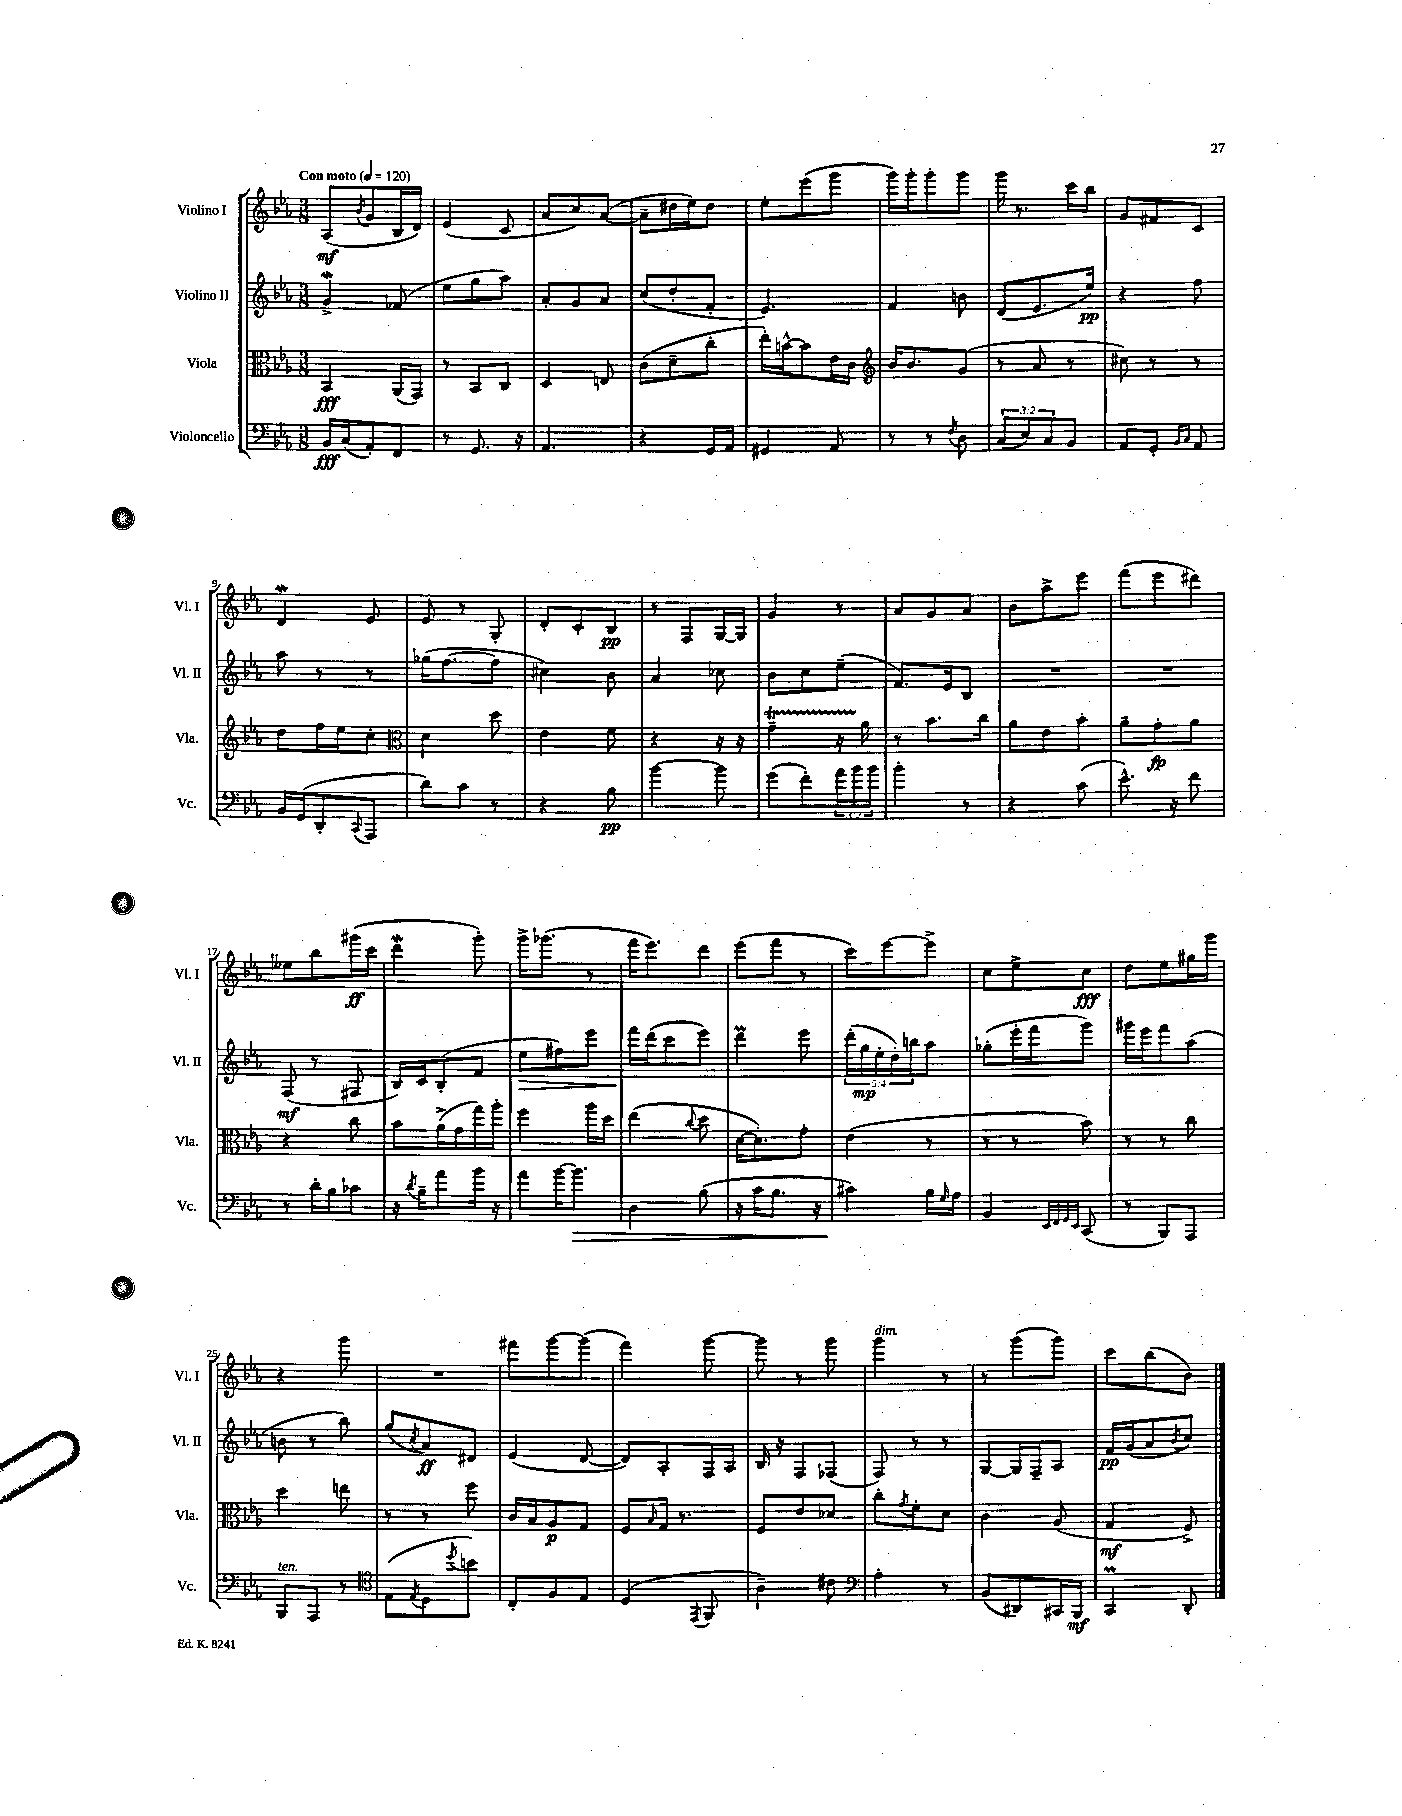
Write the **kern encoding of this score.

**kern	**kern	**kern	**kern
*staff4	*staff3	*staff2	*staff1
*clefF4	*clefC3	*clefG2	*clefG2
*k[b-e-a-]	*k[b-e-a-]	*k[b-e-a-]	*k[b-e-a-]
*M3/8	*M3/8	*M3/8	*M3/8
*MM120	*MM120	*MM120	*MM120
16BB-	4BB-	4g^	(8A-
(16C	.	.	.
.	.	.	8qb-
8AA-')	.	.	8g
8FF	(16AA-	(8f-	16B-
.	16GG)	.	16d)
=	=	=	=
8r	8r	8ee-	(4e-
8.GG	8BB-	8gg	.
.	8C	8aa-)	8c
16r	.	.	.
=	=	=	=
4.AA-	4D	8a-'	8a-
.	.	8g	8cc)
.	8E	8a-	([8a-
=	=	=	=
4r	(8c	(8cc	8a-~]
.	8d~	8dd'	16dd#
.	.	.	16ee-)
16GG	8cc'	8f'	8dd#
16AA-	.	.	.
=	=	=	=
4GG#	16ee-')	4.e-)	8ee-'
.	[16b^^	.	.
.	8b]	.	(8eee-
8AA-	16e-	.	8ggg
.	16c	.	.
=	=	=	=
*	*clefG2	*	*
8r	16b-	4f	16ggg)
.	8.b-	.	16ggg'
8r	.	.	8ggg'
8qF	.	.	.
8D	(8g	8b	8ggg
=	=	=	=
(12C	8r	(8d	16ggg
.	.	.	8.r
12E-)	.	.	.
.	8a-	8.e-	.
12C	.	.	.
8BB-	8r	.	16ccc
.	.	16ee-)	16bb-
=	=	=	=
8AA-	8cc#)	4r	8g
8GG'	8r	.	8f#
16qqBB-	.	.	.
16qqC	.	.	.
8AA-	8r	8ff	8c
=	=	=	=
16BB-	8dd	8aa-	4d
(16GG	.	.	.
8DD'	16ff	8r	.
.	16ee-	.	.
8qqCC	.	.	.
8AAA-	8cc'	8r	8e-
=	=	=	=
*	*clefC3	*	*
8d)	4d	(16gg-	8e-
.	.	[8.ff	.
8c	.	.	8r
8r	8dd	8ff]	8G'
=	=	=	=
4r	4e-	4cc#)	8d'
.	.	.	8c'
8B-	8f	8b-	8B-
=	=	=	=
[4b-	4r	4a-	8r
.	.	.	8F
8b-]	16r	8cc-	[16G
.	16r	.	16G]
=	=	=	=
(8g	4g~	8b-	4g
8f')	.	8cc	.
24a-	16r	(8ee-~	8r
24b-	.	.	.
.	16a-	.	.
24b-	.	.	.
=	=	=	=
4b-'	8r	8.f)	8a-
.	8.b-	.	8g
.	.	16e-	.
8r	.	8B-	8a-
.	16cc	.	.
=	=	=	=
4r	8a-	4.r	8b-
.	8e-	.	8aa-^
(8c	8b-'	.	8eee-
=	=	=	=
8.e-^^)	8a-~	4.r	(8fff
.	8g'	.	8eee-
16r	.	.	.
8f	8a-	.	8ddd#)
=	=	=	=
8r	4r	(8F	8ee--
16d'	.	8r	8bb-
16B-	.	.	.
8c-	8cc	8F#	(16ggg#
.	.	.	16ccc
=	=	=	=
16r	8b-	16B-)	4ddd
8qd	.	.	.
16B-~	.	16c	.
8a-	(16a-^	(8B-'	.
.	16g	.	.
16b-	16gg)	8f	8ggg')
16r	16aa-'	.	.
=	=	=	=
8a-	4ff	8ee-	16ggg^
.	.	.	(8.ggg-
[16b-	.	8ff#)	.
8.b-]	.	.	.
.	16aa-	8eee-	8r
.	16dd	.	.
=	=	=	=
4D	(4ee-	16fff	16fff
.	.	(16ddd	8.eee-)
.	.	8ccc	.
.	8qqcc	.	.
(8B-	8dd	8eee-)	8ddd
=	=	=	=
16r	[16d	4ddd	(8eee-
16c	8.d'])	.	.
8.B-	.	.	8fff
.	8g'	8eee-	8r
16r	.	.	.
=	=	=	=
4c#)	(4e-	(20ddd'	8ccc)
.	.	20gg	.
.	.	20ee-'	.
.	.	.	[8eee-
.	.	20dd')	.
.	.	20bb	.
16B-	8r	8aa-	8eee-^]
16qqG	.	.	.
16A-	.	.	.
=	=	=	=
4BB-	8r	(8gg-'	8cc
.	8r	16eee-'	8ee-^
.	.	16fff	.
32qqEE-	.	.	.
32qqFF	.	.	.
32qqGG	.	.	.
32qqEE-	.	.	.
(8CC	8b-)	8ggg)	8cc
=	=	=	=
8r	8r	16ggg#	8dd
.	.	16eee-	.
8BBB-)	8r	8fff	8ee-
8AAA-	8cc	(8aa-	16gg#
.	.	.	16ggg
=	=	=	=
8BBB-	4dd	8b	4r
8AAA-	.	8r	.
8r	8ee	8bb-)	8ggg
=	=	=	=
*clefC4	*	*	*
(8E-	8r	(8gg	4.r
8qE-	.	8qcc	.
8D	8r	8a-)	.
8qdd	.	.	.
8b)	8ff	8d#	.
=	=	=	=
8C'	16c	(4e-	8fff#
.	16B-	.	.
8F	8A-	.	[8ggg
8E-	8G	[8d	(8ggg]
=	=	=	=
(4D	8F	8d])	4fff)
.	16qqB-	.	.
.	16G	8A-'	.
.	8.r	.	.
8qEE-	.	.	.
8FF	.	16F	[8ggg
.	.	16A-	.
=	=	=	=
4A-~)	8F	16B-	8ggg]
.	.	16r	.
.	8e-	8F	8r
8c#	8d-	(8F-	8ggg
=	=	=	=
*clefF4	*	*	*
4A-'	8cc'	8F)	4ggg
.	8qg	.	.
.	8f'	8r	.
8r	8d	8r	8r
=	=	=	=
(8BB-	4c	[8G	8r
8DD#)	.	16G]	(8ggg
.	.	16F~	.
16CC#	(8A-	8A-	8ggg)
16BBB-	.	.	.
=	=	=	=
4CC	4G	16f	8ccc
.	.	(16g	.
.	.	8a-	(8bb-
.	.	8qb-	.
8DD'	8F^)	8cc)	8b-)
==	==	==	==
*-	*-	*-	*-
